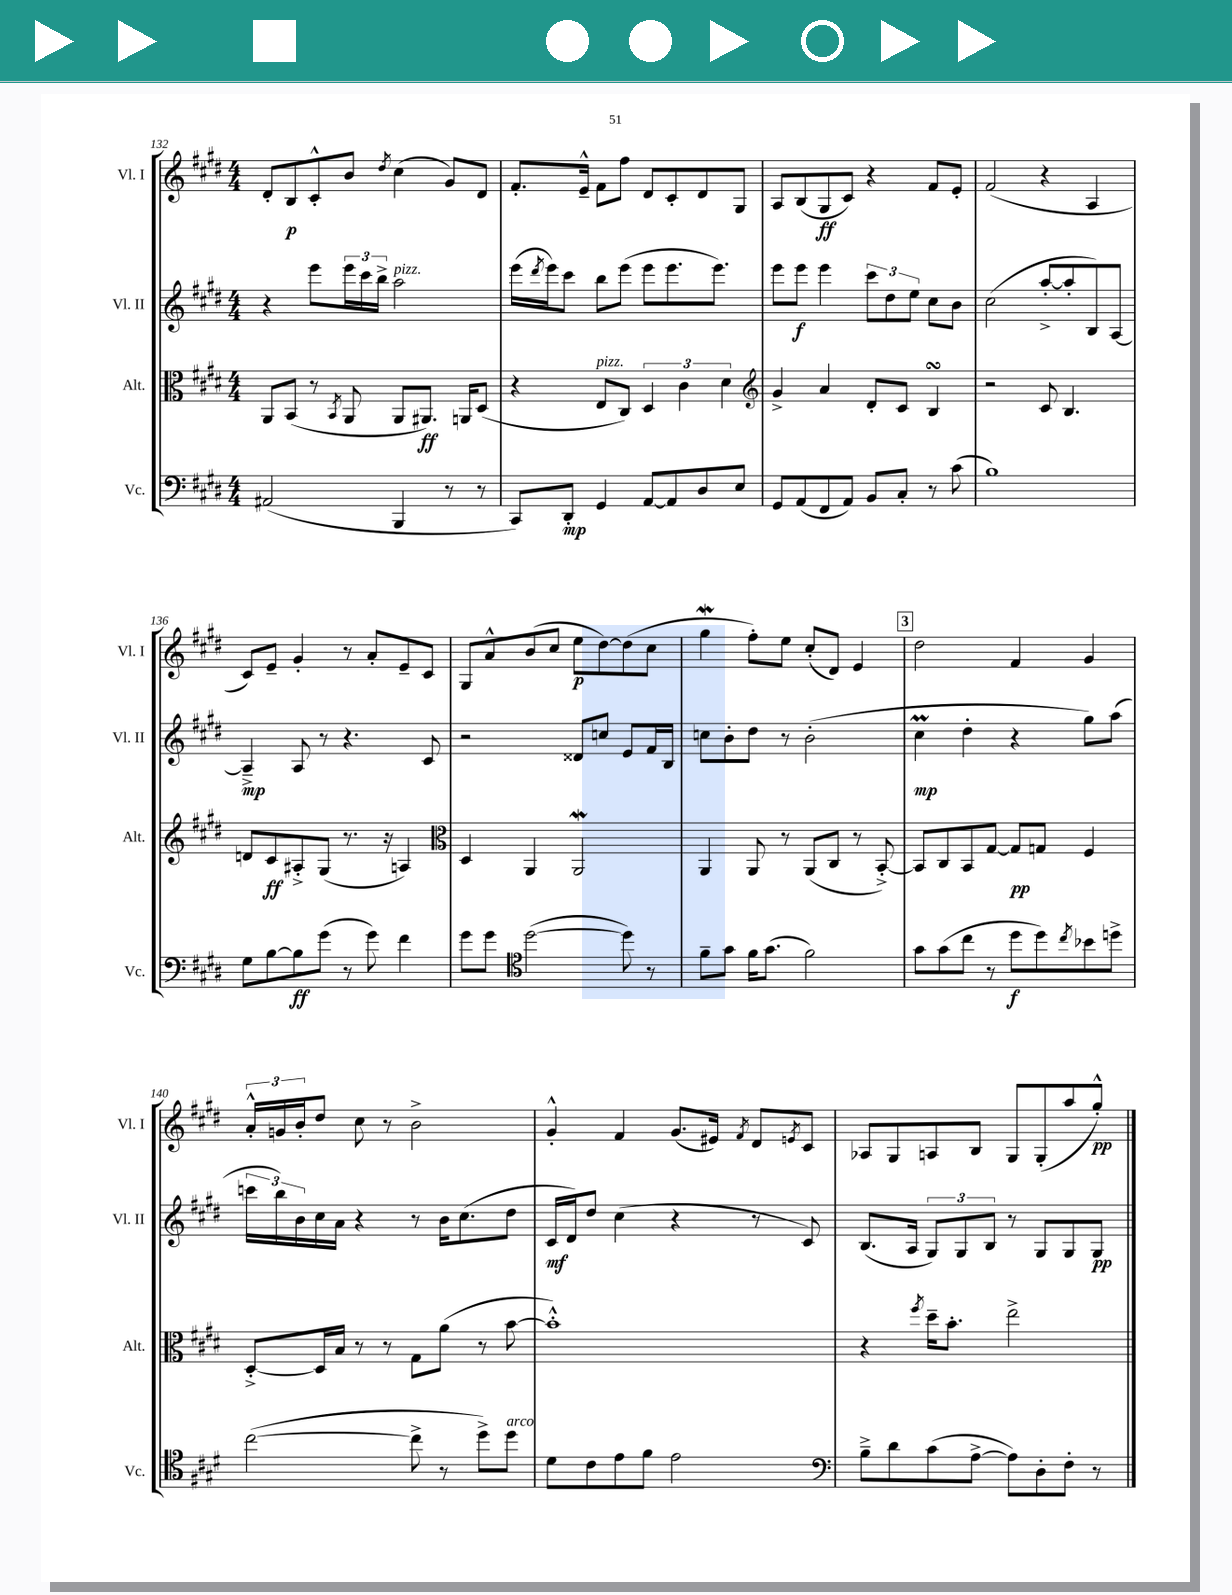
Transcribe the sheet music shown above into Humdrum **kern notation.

**kern	**kern	**kern	**kern
*staff4	*staff3	*staff2	*staff1
*clefF4	*clefC3	*clefG2	*clefG2
*k[f#c#g#d#]	*k[f#c#g#d#]	*k[f#c#g#d#]	*k[f#c#g#d#]
*M4/4	*M4/4	*M4/4	*M4/4
(2AA#	8AA	4r	8d#'
.	(8BB	.	8B
.	8r	8eee	8c#'^^
.	8qBB	.	.
.	8AA	24eee	8b
.	.	24ccc#	.
.	.	24bb^	.
.	.	.	8qdd#
4BBB	8AA	2aa	(4cc#
.	8.AA#)	.	.
8r	.	.	8g#)
.	16AA	.	.
8r	(8D#	.	8d#
=	=	=	=
8CC#)	4r	(16eee	8.f#'
.	.	8qddd#	.
.	.	16eee)	.
8DD#'	.	8ccc#	.
.	.	.	16e~^^
4GG#	8E	8bb	8f#
.	8C#)	(8eee	8ff#
[8AA	6D#	8eee	8d#
8AA]	.	8.eee	8c#'
.	6c#	.	.
8D#	.	.	8d#
.	.	8.eee)	.
.	6d#	.	.
8E	.	.	8G#
=	=	=	=
*	*clefG2	*	*
8GG#	4g#^	8eee	8A
(8AA	.	8eee	(8B
8FF#	4a	4eee	8G#
8AA)	.	.	8c#)
8BB	8d#'	12ccc#	4r
.	.	12dd#	.
8C#'	8c#	.	.
.	.	12ee	.
8r	4B	8cc#	8f#
(8c#	.	8b	8e'
=	=	=	=
1B)	2r	(2cc#	(2f#
.	8c#	[8aa'^	4r
.	4.B	8aa']	.
.	.	8B)	4A
.	.	[8A	.
=	=	=	=
8G#	8d	4A~^]	8c#)
[8B	8c#	.	8e~
8B]	8A#'^	8A	4g#'
(8g#	(8G#	8r	.
8r	8.r	4.r	8r
8g#)	.	.	8a'
.	16r	.	.
4f#	4A)	.	8e~
.	.	8c#	8c#
=	=	=	=
*	*clefC3	*	*
8g#	4D#	2r	8G#
8g#	.	.	8a^^
*clefC4	*	*	*
([2dd#	4AA	.	(8b
.	.	.	8cc#
.	2AA	8d##	8ee
.	.	8cc	[8dd#)
8dd#])	.	8e	(8dd#]
8r	.	16f#	8cc#
.	.	16B	.
=	=	=	=
8f#~	4AA	8cc	4gg#
8g#	.	8b'	.
16f#	8AA	8dd#	8ff#')
(8.g#	.	.	.
.	8r	8r	8ee
2f#)	(8AA	(2b'	(8cc#'
.	8C#	.	8d#)
.	8r	.	4e
.	[8BB'^)	.	.
=	=	=	=
8g#	8BB]	4cc#	2dd#
(8g#	8C#	.	.
8cc#	8BB	4dd#'	.
8r	[8G#	.	.
8dd#	8G#]	4r	4f#
8dd#)	8G	.	.
8qcc#	.	.	.
8b-	4F#	8gg#)	4g#
8dd^	.	(8aa	.
=	=	=	=
([2cc#	[8D#'^	24ccc	24a'^^
.	.	24bb)	24g
.	.	24b	24b'
.	16D#]	16cc#	8dd#
.	16B	16a	.
.	8r	4r	8cc#
.	8r	.	8r
8cc#^]	8G#	8r	2b^
8r	(8a	16b	.
.	.	(8.cc#	.
8dd#^)	8r	.	.
8dd#	[8b	8dd#	.
=	=	=	=
8d#	1b'^^])	16c#	4g#'^^
.	.	16d#)	.
8c#	.	8dd#	.
8e	.	(4cc#	4f#
8f#	.	.	.
2e	.	4r	(8.g#
.	.	.	16e#)
.	.	.	8qf#
.	.	8r	8d#
.	.	.	8qe
.	.	8c#)	8c#
=	=	=	=
*clefF4	*	*	*
8B~^	4r	(8.B	8A-
8d#	.	.	8G#
.	.	16A	.
.	8qff#	.	.
(8c#	16dd#~	12G#)	8A
.	8.b'	.	.
.	.	12G#	.
[8A^	.	.	8B
.	.	12B	.
8A])	2ee^	8r	8G#
8D#'	.	8G#	(8G#'
8F#'	.	8G#	8aa
8r	.	8G#	8gg#'^^)
==	==	==	==
*-	*-	*-	*-
